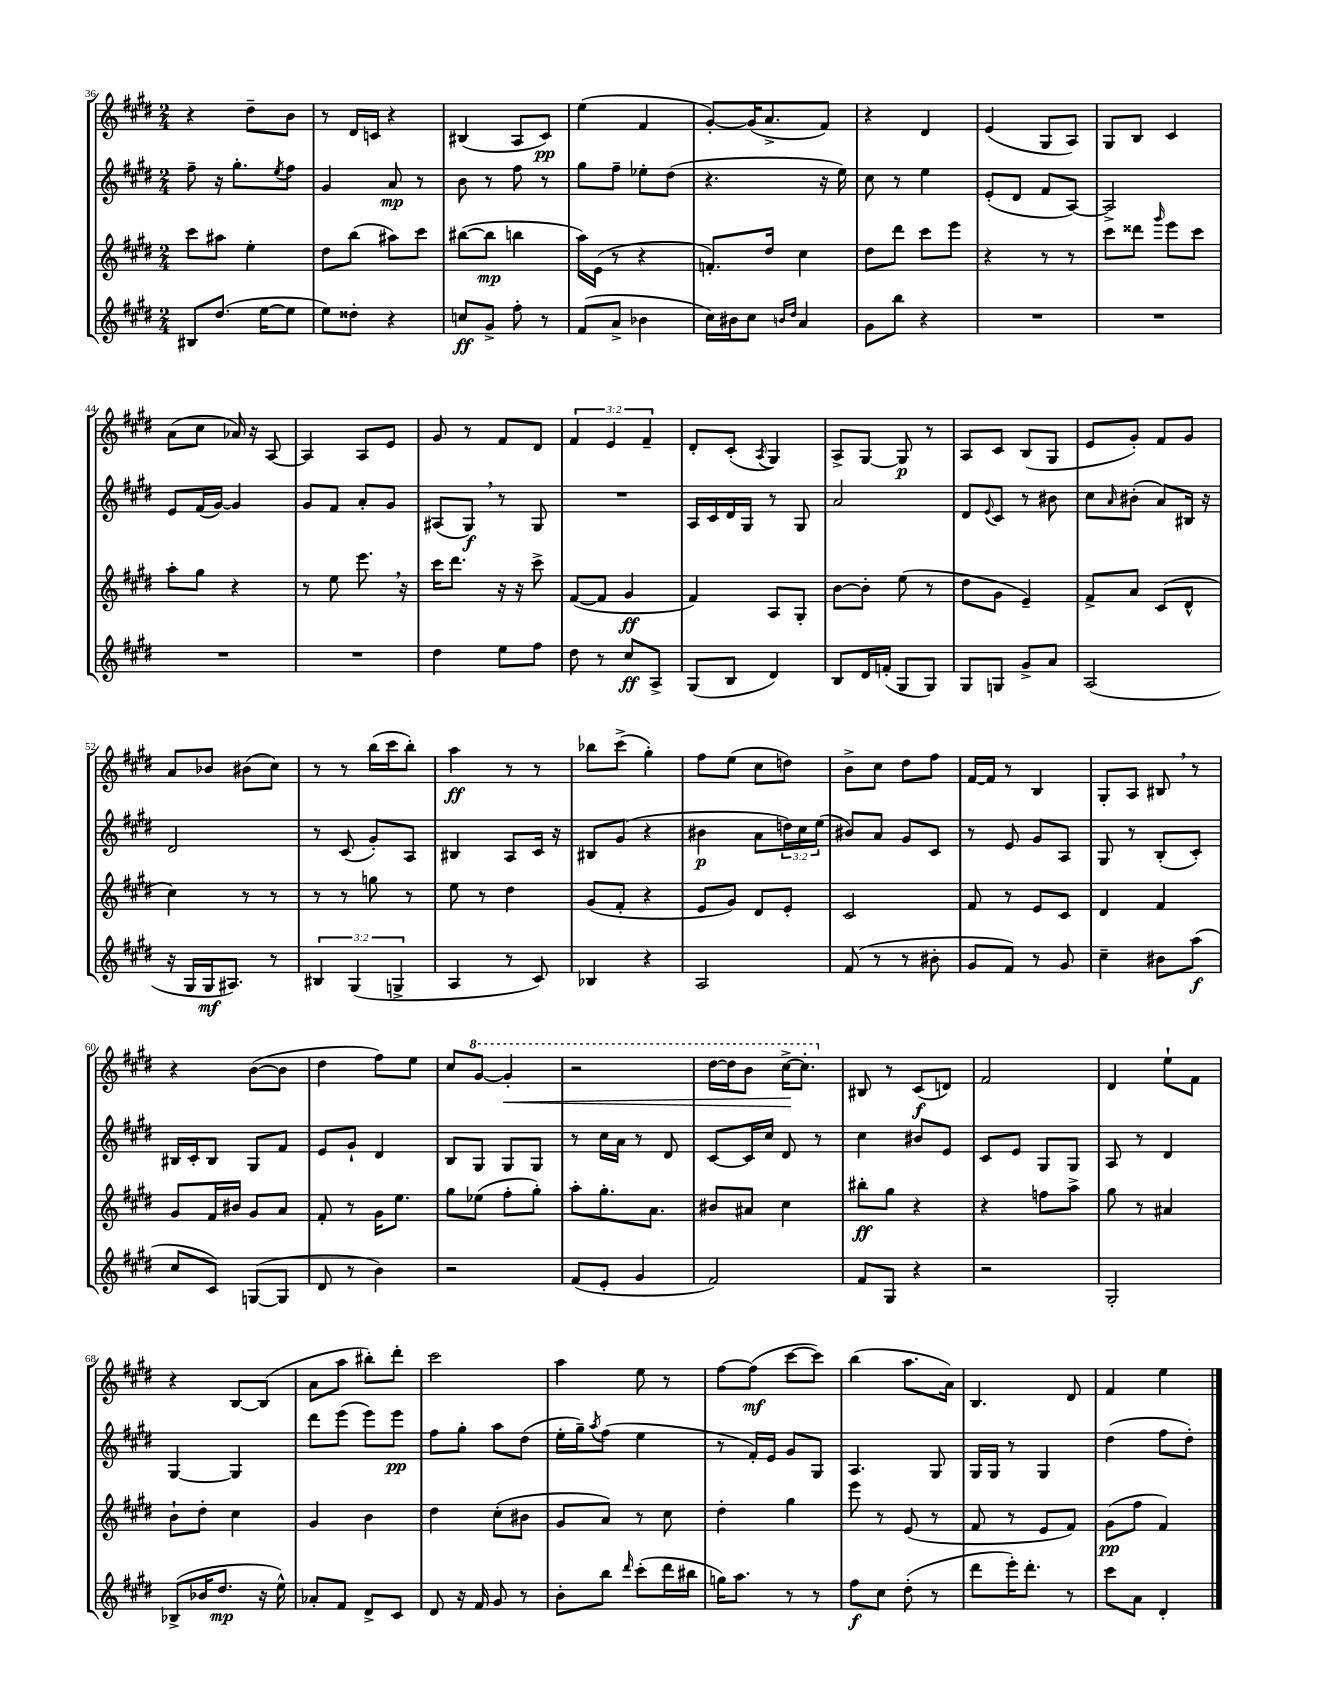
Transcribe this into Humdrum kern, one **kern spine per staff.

**kern	**dynam	**kern	**dynam	**kern	**dynam	**kern	**dynam
*part4	*part4	*part3	*part3	*part2	*part2	*part1	*part1
*staff4	*staff4	*staff3	*staff3	*staff2	*staff2	*staff1	*staff1
*clefG2	*	*clefG2	*	*clefG2	*	*clefG2	*
*k[f#c#g#d#]	*	*k[f#c#g#d#]	*	*k[f#c#g#d#]	*	*k[f#c#g#d#]	*
*M2/4	*	*M2/4	*	*M2/4	*	*M2/4	*
=36	=36	=36	=36	=36	=36	=36	=36
8B#X/L	.	8ccc#\L	.	8ff#~\	.	4r	.
(8.dd#/J	.	8aa#X\J	.	16r	.	.	.
.	.	.	.	8.gg#'\L	.	.	.
.	.	4ee'\	.	.	.	8dd#~\L	.
[16ee\KL	.	.	.	.	.	.	.
.	.	.	.	8qee/	.	.	.
8ee\J]	.	.	.	8ff#\J	.	8b\J	.
=37	=37	=37	=37	=37	=37	=37	=37
8ee\L)	.	8dd#\L	.	4g#/	.	8r	.
8dd##X'\J	.	(8bb\J	.	.	.	16d#/LL	.
.	.	.	.	.	.	16cn/JJ	.
4r	.	8aa#X\L)	.	8a/	mp	4r	.
.	.	8ccc#\J	.	8r	.	.	.
=38	=38	=38	=38	=38	=38	=38	=38
8ccn/L	ff	([8bb#X\L	.	8b\	.	(4B#X/	.
8g#^/J	.	8bb#\J]	mp	8r	.	.	.
8ff#'\	.	4bbn\	.	8ff#\	.	8A/L	.
8r	.	.	.	8r	.	8c#/J)	pp
=39	=39	=39	=39	=39	=39	=39	=39
(8f#/L	.	16aa\LL)	.	8gg#\L	.	(4ee\	.
.	.	(16e\JJ	.	.	.	.	.
8a^/J	.	8r	.	8ff#~\J	.	.	.
4b-X\	.	4r	.	8ee-X'\L	.	4f#/	.
.	.	.	.	(8dd#\J	.	.	.
=40	=40	=40	=40	=40	=40	=40	=40
16cc#\LL)	.	8.fn'/L)	.	4.r	.	[8g#'/L)	.
16b#X\J	.	.	.	.	.	.	.
8cc#\J	.	.	.	.	.	(16g#/K]	.
.	.	16dd#/Jk	.	.	.	8.a^/	.
16qqbn/LL	.	.	.	.	.	.	.
16qqdd#/JJ	.	.	.	.	.	.	.
4a/	.	4cc#\	.	.	.	.	.
.	.	.	.	16r	.	8f#/J)	.
.	.	.	.	16ee\)	.	.	.
=41	=41	=41	=41	=41	=41	=41	=41
8g#\L	.	8dd#\L	.	8cc#\	.	4r	.
8bb\J	.	8ddd#\J	.	8r	.	.	.
4r	.	8ccc#\L	.	4ee\	.	4d#/	.
.	.	8eee\J	.	.	.	.	.
=42	=42	=42	=42	=42	=42	=42	=42
2r	.	4r	.	(8e'/L	.	(4e/	.
.	.	.	.	8d#/J	.	.	.
.	.	8r	.	8f#/L	.	8G#/L	.
.	.	8r	.	[8A/J)	.	8A/J)	.
=43	=43	=43	=43	=43	=43	=43	=43
2r	.	8ccc#\L	.	2A^/]	.	8G#/L	.
.	.	8ddd##X\J	.	.	.	8B/J	.
.	.	16qqggg#/	.	.	.	.	.
.	.	8eee\L	.	.	.	4c#/	.
.	.	8ccc#\J	.	.	.	.	.
!!LO:LB:g=z
=44	=44	=44	=44	=44	=44	=44	=44
2r	.	8aa'\L	.	8e/L	.	(8a\L	.
.	.	8gg#\J	.	(16f#/L	.	8cc#\J	.
.	.	.	.	[16g#/JJ)	.	.	.
.	.	4r	.	4g#/]	.	16a-X/)	.
.	.	.	.	.	.	16r	.
.	.	.	.	.	.	[8A/	.
=45	=45	=45	=45	=45	=45	=45	=45
2r	.	8r	.	8g#/L	.	4A/]	.
.	.	8ee\	.	8f#/J	.	.	.
.	.	8.eee,\	.	8a'/L	.	8A/L	.
.	.	.	.	8g#/J	.	8e/J	.
.	.	16r	.	.	.	.	.
=46	=46	=46	=46	=46	=46	=46	=46
4dd#\	.	16ccc#\KL	.	(8A#X/L	.	8g#/	.
.	.	8.ddd#\J	.	.	.	.	.
.	.	.	.	8G#,/J)	f	8r	.
8ee\L	.	16r	.	8r	.	8f#/L	.
.	.	16r	.	.	.	.	.
8ff#\J	.	8ccc#^\	.	8G#/	.	8d#/J	.
=47	=47	=47	=47	=47	=47	=47	=47
8dd#\	.	([8f#/L	.	2r	.	6f#/	.
8r	.	8f#/J]	.	.	.	.	.
.	.	.	.	.	.	6e/	.
8cc#/L	ff	4g#/	ff	.	.	.	.
.	.	.	.	.	.	6f#~/	.
8A^/J	.	.	.	.	.	.	.
=48	=48	=48	=48	=48	=48	=48	=48
(8G#/L	.	4f#/)	.	16A/LL	.	8d#'/L	.
.	.	.	.	16c#/	.	.	.
8B/J	.	.	.	16d#/	.	(8c#'/J	.
.	.	.	.	16G#/JJ	.	.	.
.	.	.	.	.	.	8qA/	.
4d#/)	.	8A/L	.	8r	.	4G#/)	.
.	.	8G#'/J	.	8G#/	.	.	.
=49	=49	=49	=49	=49	=49	=49	=49
8B/L	.	[8b\L	.	2a/	.	8A^/L	.
16d#/L	.	8b'\J]	.	.	.	[8G#/J	.
(16fn'/JJ	.	.	.	.	.	.	.
8G#/L	.	(8ee\	.	.	.	8G#/]	p
8G#/J)	.	8r	.	.	.	8r	.
=50	=50	=50	=50	=50	=50	=50	=50
8G#/L	.	8dd#\L	.	8d#/L	.	8A/L	.
.	.	.	.	8qqe/	.	.	.
8Gn/J	.	8g#\J	.	8c#/J	.	8c#/J	.
8g#^/L	.	4e~/)	.	8r	.	(8B/L	.
8a/J	.	.	.	8b#X\	.	8G#/J	.
=51	=51	=51	=51	=51	=51	=51	=51
(2A/	.	8f#^/L	.	8cc#\L	.	8e/L	.
.	.	.	.	16qqa/	.	.	.
.	.	8a/J	.	(8b#X'\J	.	8g#'/J)	.
.	.	(8c#/L	.	8a/L)	.	8f#/L	.
.	.	8d#^^/J	.	16B#X/Jk	.	8g#/J	.
.	.	.	.	16r	.	.	.
!!LO:LB:g=z
=52	=52	=52	=52	=52	=52	=52	=52
16r	.	4cc#\)	.	2d#/	.	8a/L	.
16G#/LL	.	.	.	.	.	.	.
16G#/J	mf	.	.	.	.	8b-X/J	.
8.A#X/J)	.	.	.	.	.	.	.
.	.	8r	.	.	.	(8b#X\L	.
8r	.	8r	.	.	.	8cc#\J)	.
=53	=53	=53	=53	=53	=53	=53	=53
6B#X/	.	8r	.	8r	.	8r	.
.	.	8r	.	(8c#/	.	8r	.
(6G#/	.	.	.	.	.	.	.
.	.	8ggn\	.	8g#'/L)	.	(16bb\LL	.
.	.	.	.	.	.	16ccc#\J	.
6Gn^/	.	.	.	.	.	.	.
.	.	8r	.	8A/J	.	8bb'\J)	.
=54	=54	=54	=54	=54	=54	=54	=54
4A/	.	8ee\	.	4B#X/	.	4aa\	ff
.	.	8r	.	.	.	.	.
8r	.	4dd#\	.	8A/L	.	8r	.
8c#/)	.	.	.	16c#/Jk	.	8r	.
.	.	.	.	16r	.	.	.
=55	=55	=55	=55	=55	=55	=55	=55
4B-X/	.	(8g#/L	.	8B#X/L	.	8bb-X\L	.
.	.	8f#'/J	.	(8g#/J	.	(8ccc#^\J	.
4r	.	4r	.	4r	.	4gg#'\)	.
=56	=56	=56	=56	=56	=56	=56	=56
2A/	.	8e/L	.	4b#X\	p	8ff#\L	.
.	.	8g#/J)	.	.	.	(8ee\J	.
.	.	8d#/L	.	8a\L	.	8cc#\L	.
.	.	8e'/J	.	24ddn\L)	.	8ddn\J)	.
.	.	.	.	24cc#\	.	.	.
.	.	.	.	(24ee\JJ	.	.	.
=57	=57	=57	=57	=57	=57	=57	=57
(8f#/	.	2c#/	.	8b#X/L)	.	8b^\L	.
8r	.	.	.	8a/J	.	8cc#\J	.
8r	.	.	.	8g#/L	.	8dd#\L	.
8b#X'\	.	.	.	8c#/J	.	8ff#\J	.
=58	=58	=58	=58	=58	=58	=58	=58
8g#/L	.	8f#/	.	8r	.	[16f#/LL	.
.	.	.	.	.	.	16f#/JJ]	.
8f#/J)	.	8r	.	8e/	.	8r	.
8r	.	8e/L	.	8g#/L	.	4B/	.
8g#/	.	8c#/J	.	8A/J	.	.	.
=59	=59	=59	=59	=59	=59	=59	=59
4cc#~\	.	4d#/	.	8G#/	.	8G#'/L	.
.	.	.	.	8r	.	8A/J	.
8b#X\L	.	4f#/	.	(8B'/L	.	8B#X,/	.
(8aa\J	f	.	.	8c#'/J)	.	8r	.
!!LO:LB:g=z
=60	=60	=60	=60	=60	=60	=60	=60
8cc#/L	.	8g#/L	.	16B#X/LL	.	4r	.
.	.	.	.	16c#'/J	.	.	.
8c#/J)	.	16f#/L	.	8B#/J	.	.	.
.	.	16b#X/JJ	.	.	.	.	.
([8Gn/L	.	8g#/L	.	8G#/L	.	([8b\L	.
8G/J]	.	8a/J	.	8f#/J	.	8b\J]	.
=61	=61	=61	=61	=61	=61	=61	=61
8d#/	.	8f#'/	.	8e/L	.	4dd#\	.
8r	.	8r	.	8g#`/J	.	.	.
4b\)	.	16g#\KL	.	4d#/	.	8ff#\L)	.
.	.	8.ee\J	.	.	.	.	.
.	.	.	.	.	.	8ee\J	.
=62	=62	=62	=62	=62	=62	=62	=62
2r	.	8gg#\L	.	8B/L	.	8cc#/L	.
*	*	*	*	*	*	*8va	*
.	.	(8ee-X\J	.	8G#/J	.	[8gg#/J	.
!	!	!	!	!	!	!	!LO:HP:b
.	.	8ff#'\L	.	8G#/L	.	4gg#'/]	<
.	.	8gg#'\J)	.	8G#/J	.	.	.
=63	=63	=63	=63	=63	=63	=63	=63
(8f#/L	.	8aa'\L	.	8r	.	2r	.
8e'/J	.	8.gg#'\	.	16cc#\LL	.	.	.
.	.	.	.	16a\JJ	.	.	.
4g#/	.	.	.	8r	.	.	.
.	.	8.a\J	.	.	.	.	.
.	.	.	.	8d#/	.	.	.
=64	=64	=64	=64	=64	=64	=64	=64
2f#/)	.	8b#X/L	.	[8c#/L	.	[16ddd#\LL	.
.	.	.	.	.	.	16ddd#\J]	.
.	.	8a#X/J	.	16c#/L]	.	8bb\J	.
.	.	.	.	16cc#/JJ	.	.	.
.	.	4cc#\	.	8d#/	.	[16ccc#^\KL	.
.	.	.	.	.	.	8.ccc#'\J]	[
.	.	.	.	8r	.	.	.
=65	=65	=65	=65	=65	=65	=65	=65
*	*	*	*	*	*	*X8va	*
8f#/L	.	8bb#X'\L	ff	4cc#\	.	8B#X/	.
8G#/J	.	8gg#\J	.	.	.	8r	.
4r	.	4r	.	8b#X/L	.	(8c#/L	f
.	.	.	.	8e/J	.	8dn/J)	.
=66	=66	=66	=66	=66	=66	=66	=66
2r	.	4r	.	8c#/L	.	2f#/	.
.	.	.	.	8e/J	.	.	.
.	.	8ffn\L	.	8G#/L	.	.	.
.	.	8aa^\J	.	8G#/J	.	.	.
=67	=67	=67	=67	=67	=67	=67	=67
2G#'/	.	8gg#\	.	8A/	.	4d#/	.
.	.	8r	.	8r	.	.	.
.	.	4a#X/	.	4d#/	.	8ee`\L	.
.	.	.	.	.	.	8f#\J	.
!!LO:LB:g=z
=68	=68	=68	=68	=68	=68	=68	=68
(8B-X^/L	.	8b`\L	.	[4G#/	.	4r	.
16b-X/K	.	8dd#'\J	.	.	.	.	.
8.dd#/J	mp	.	.	.	.	.	.
.	.	4cc#\	.	4G#/]	.	[8B/L	.
16r	.	.	.	.	.	(8B/J]	.
16ee^^\)	.	.	.	.	.	.	.
=69	=69	=69	=69	=69	=69	=69	=69
8a-X'/L	.	4g#/	.	8ddd#\L	.	8a\L	.
8f#/J	.	.	.	(8eee\J	.	8aa\J	.
8d#^/L	.	4b\	.	8eee\L)	.	8bb#X'\L)	.
8c#/J	.	.	.	8eee\J	pp	8ddd#'\J	.
=70	=70	=70	=70	=70	=70	=70	=70
8d#/	.	4dd#\	.	8ff#\L	.	2ccc#\	.
16r	.	.	.	8gg#'\J	.	.	.
16f#/	.	.	.	.	.	.	.
8g#/	.	(8cc#'\L	.	8aa\L	.	.	.
8r	.	8b#X\J	.	(8dd#\J	.	.	.
=71	=71	=71	=71	=71	=71	=71	=71
8b'\L	.	8g#/L	.	16ee'\LL	.	4aa\	.
.	.	.	.	16gg#~\J)	.	.	.
.	.	.	.	8qaa/	.	.	.
8bb\J	.	8a/J)	.	(8ff#\J	.	.	.
16qqddd#/	.	.	.	.	.	.	.
(8ccc#'\L	.	8r	.	4ee\	.	8ee\	.
16ddd#\L	.	8cc#\	.	.	.	8r	.
16bb#X\JJ	.	.	.	.	.	.	.
=72	=72	=72	=72	=72	=72	=72	=72
16ggn\KL)	.	4dd#'\	.	8r	.	[8ff#\L	.
8.aa\J	.	.	.	.	.	.	.
.	.	.	.	16f#'/LL)	.	(8ff#\J]	mf
.	.	.	.	16e/JJ	.	.	.
8r	.	4gg#\	.	8g#/L	.	[8ccc#\L	.
8r	.	.	.	8G#/J	.	8ccc#\J])	.
=73	=73	=73	=73	=73	=73	=73	=73
8ff#\L	f	8eee\	.	4.A/	.	(4bb\	.
8cc#\J	.	8r	.	.	.	.	.
(8dd#'\	.	(8e/	.	.	.	8.aa\L	.
8r	.	8r	.	8G#/	.	.	.
.	.	.	.	.	.	16a\Jk)	.
=74	=74	=74	=74	=74	=74	=74	=74
8ddd#\L	.	8f#/	.	16G#/LL	.	4.B/	.
.	.	.	.	16G#/JJ	.	.	.
16eee'\K)	.	8r	.	8r	.	.	.
8.ddd#'\J	.	.	.	.	.	.	.
.	.	8e/L	.	4G#/	.	.	.
8r	.	8f#/J)	.	.	.	8d#/	.
=75	=75	=75	=75	=75	=75	=75	=75
8ccc#\L	.	(8g#\L	pp	(4dd#\	.	4f#/	.
8a\J	.	8ff#\J	.	.	.	.	.
4d#'/	.	4f#/)	.	8ff#\L	.	4ee\	.
.	.	.	.	8dd#'\J)	.	.	.
==	==	==	==	==	==	==	==
*-	*-	*-	*-	*-	*-	*-	*-
